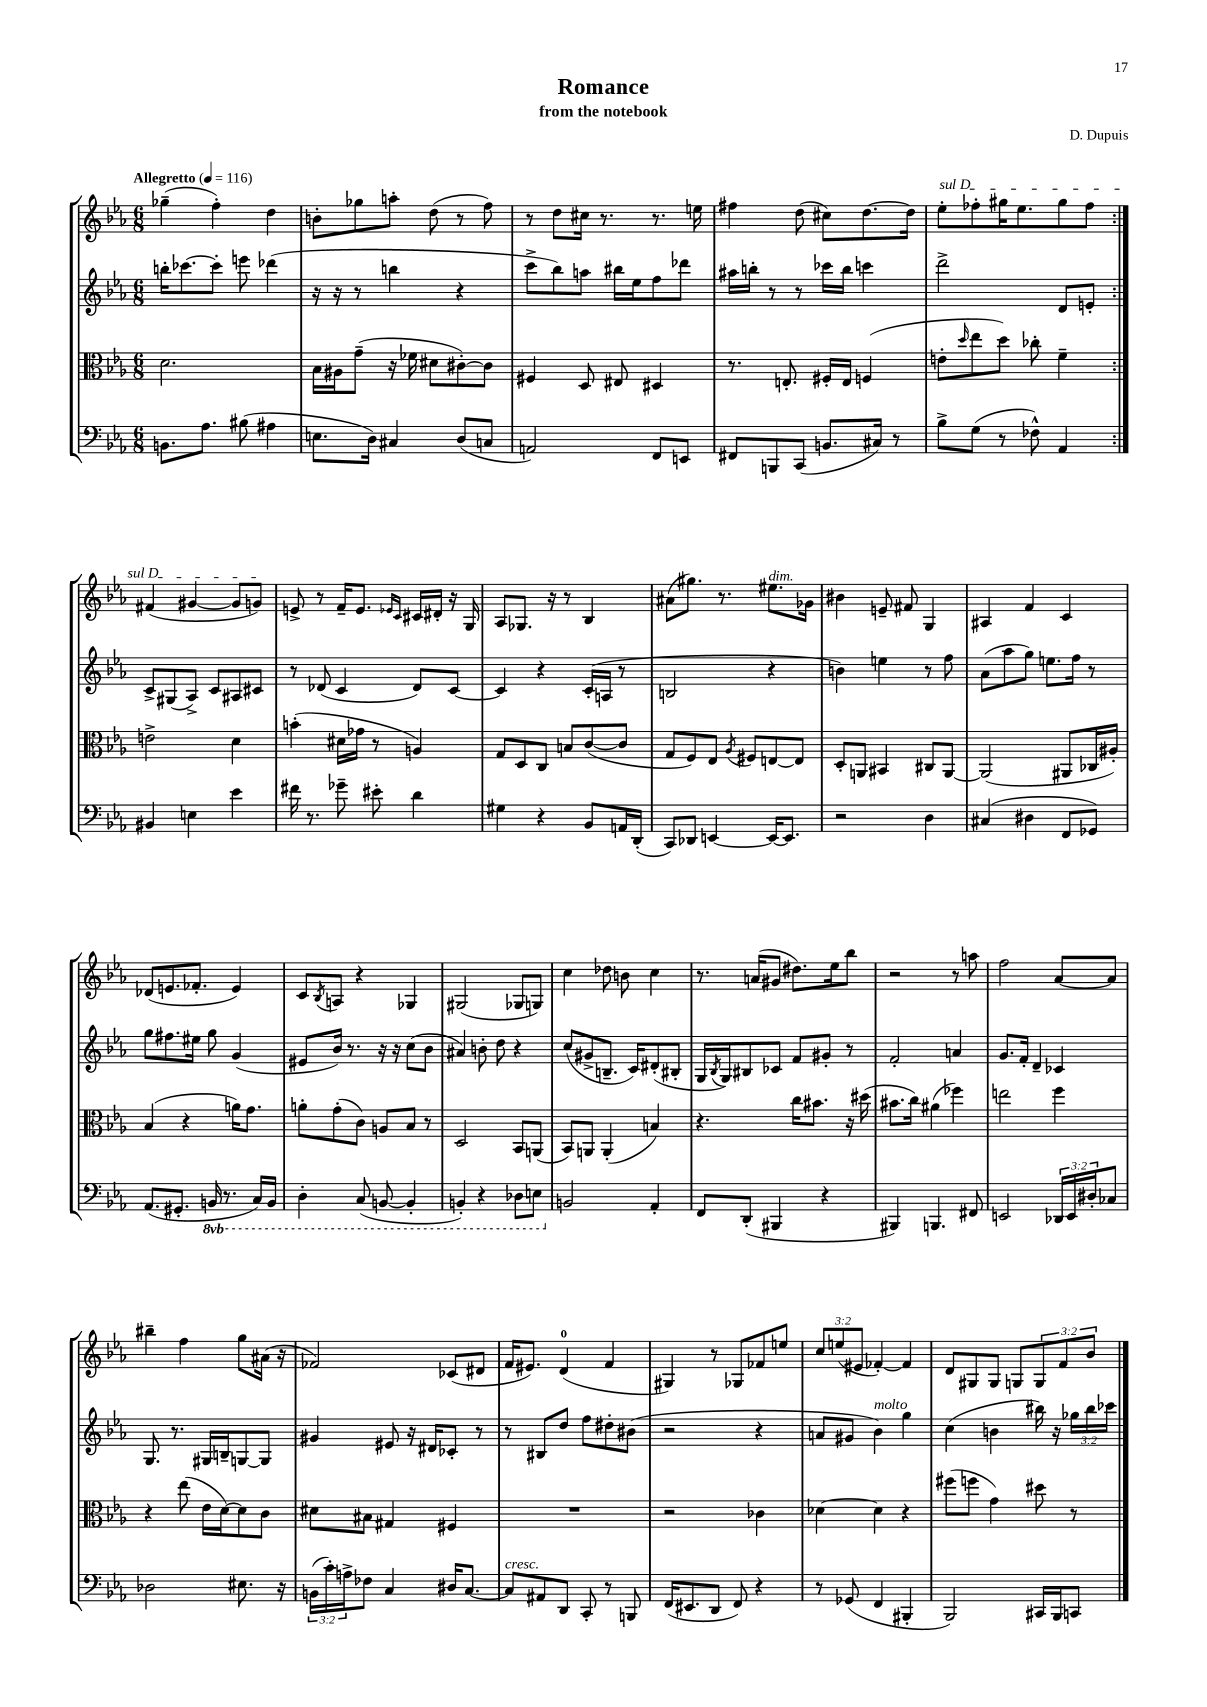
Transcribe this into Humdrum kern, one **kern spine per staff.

**kern	**kern	**kern	**kern
*staff4	*staff3	*staff2	*staff1
*clefF4	*clefC3	*clefG2	*clefG2
*k[b-e-a-]	*k[b-e-a-]	*k[b-e-a-]	*k[b-e-a-]
*M6/8	*M6/8	*M6/8	*M6/8
*MM116	*MM116	*MM116	*MM116
8.BB\L	2.d\	16bb'\LK	(4gg-~\
.	.	[8.ccc-\	.
8.A-\J	.	.	.
.	.	8ccc-'\]J	4ff'\)
(8B#\	.	8eee\	.
4A#\	.	(4ddd-\	4dd\
=	=	=	=
8.E\L	16B-\LL	16r	8b'\L
.	16A#\J	16r	.
.	(8g~\J	8r	8gg-\
16D\Jk)	.	.	.
4C#/	16r	4bb\	8aa'\J
.	16f-\	.	.
.	8d#\L	.	(8dd\
(8D/L	[8c#'\)	4r	8r
8C/J	8c#\]J	.	8ff\)
=	=	=	=
2AA/)	4F#/	8ccc^\L	8r
.	.	8bb-\)	8dd\L
.	8D/	8aa\J	16cc#\Jk
.	.	.	8.r
.	8E#/	16bb#\LL	.
.	.	16ee-\J	.
8FF/L	4D#/	8ff\	8.r
8EE/J	.	8ddd-\J	.
.	.	.	16ee\
=	=	=	=
8FF#/L	8.r	16aa#\LL	4ff#\
.	.	16bb'\JJ	.
8BBB/	.	8r	.
.	8.E'/	.	.
(8CC/J	.	8r	(8dd\
8.BB/L	16F#'/LL	16ccc-\LL	8cc#\L)
.	16E/JJ	16bb\JJ	.
.	(4F/	4ccc\	[8.dd\
16C#/Jk)	.	.	.
8r	.	.	.
.	.	.	16dd\]Jk
=	=	=	=
8B-^\L	8e'\L	2ddd^\	8ee-'\L
.	16qqdd/	.	.
(8G\J	8ee-\	.	8ff-'\
8r	8dd\J)	.	16gg#\K
.	.	.	8.ee-\
8F-^^\)	8cc-'\	.	.
4AA-/	4f~\	8d/L	8gg#\
.	.	8e'/J	8ff-\J
=:|!	=:|!	=:|!	=:|!
4BB#/	2e^\	8c^/L	(4f#/
.	.	(8G#/	.
4E\	.	8A-^/J)	[4g#/
.	.	8c/L	.
4e-\	4d\	8A#/	8g#/]L
.	.	8c#/J	8g/J)
=	=	=	=
16f#\	(4b'\	8r	8e^/
8.r	.	.	.
.	.	(8d-/	8r
8g-~\	16d#\LL	4c/	16f~/LK
.	16g-\JJ	.	8.e/J
8e#'\	8r	.	.
.	.	.	16qqe-/LL
.	.	.	16qqc/JJ
4d\	4A/)	8d-/L)	16c#/LL
.	.	.	16d#'/JJ
.	.	[8c/J	16r
.	.	.	16G/
=	=	=	=
4G#\	8G/L	4c/]	8A-/L
.	8D/	.	8.G-/J
4r	8C/J	4r	.
.	.	.	16r
.	8B/L	.	8r
8BB-/L	([8c/	(16c'/LL	4B-/
.	.	16A/JJ	.
16AA/L	8c/]J	8r	.
(16DD'/JJ	.	.	.
=	=	=	=
8CC/L)	8G/L	2B/	(8a#\L
8DD-/J	8F/)	.	8.gg#\J)
[4EE/	8E-/J	.	.
.	.	.	8.r
.	8qA-/	.	.
.	8F#/L	.	.
16EE/_LK	[8E/	4r	8.ee#\L
8.EE/]J	.	.	.
.	8E/]J	.	.
.	.	.	16g-\Jk
=	=	=	=
2r	8D'/L	4b\)	4b#\
.	8AA/J	.	.
.	4BB#/	4ee\	8e~/
.	.	.	8f#/
4D\	8C#/L	8r	4G/
.	[8AA/J	8ff\	.
=	=	=	=
(4C#/	(2AA/]	(8a-\L	4A#/
.	.	8aa-\	.
4D#\	.	8gg\J)	4f/
.	.	8.ee\L	.
8FF/L	8AA#/L	.	4c/
.	.	16ff\Jk	.
8GG-/J)	16C-/L	8r	.
.	16A#'/JJ)	.	.
=	=	=	=
(8.AA-/L	(4B-/	8gg\L	(8d-/L
.	.	8.ff#\	8.e/
8.GG#'/J	.	.	.
.	4r	.	.
.	.	16ee#\Jk	8.f-'/J
16BBB/	.	8gg\	.
8.r	.	.	.
.	16a\LK)	(4g/	4e/)
.	8.g\J	.	.
16CC/LL)	.	.	.
16BBB/JJ	.	.	.
=	=	=	=
4DD'\	8a'\L	8e#/L	8c/L
.	.	.	8qB-/
.	(8g'\	16b-/Jk)	8A/J
.	.	8.r	.
(8CC/	8c\J)	.	4r
[8BBB/	8A/L	16r	.
.	.	16r	.
4BBB'/]	8B-/J	(8cc\L	4G-/
.	8r	8b-\J	.
=	=	=	=
4BBB'/)	2D/	4a#/)	(2G#/
4r	.	8b'\	.
.	.	8dd\	.
8DD-\L	8BB-/L	4r	8G-/L
8EE\J	(8AA/J	.	8G/J)
=	=	=	=
2BB/	8BB-/L)	(8cc/L	4cc\
.	8AA/J	8g#^/	.
.	(4AA'/	8.B~/J	8dd-\
.	.	.	8b\
.	.	16c/LK)	.
4AA-'/	4B/)	(8d#'/	4cc\
.	.	8B#'/J	.
=	=	=	=
8FF/L	4.r	16G/LL	8.r
.	.	8qB-/	.
.	.	16G/J)	.
(8DD'/J	.	8B#/	.
.	.	.	(16a/LK
4BBB#/	.	8c-/J	8g#/J
.	16cc\LK	8f/L	8.dd#\L)
.	8.b#\J	.	.
4r	.	8g#'/J	.
.	.	.	16ee-\k
.	16r	8r	8bb-\J
.	(16dd#\	.	.
=	=	=	=
4BBB#/)	8.b#\L	2f'/	2r
.	16cc\Jk)	.	.
4.BBB/	(4a#\	.	.
.	4ff-\)	4a/	8r
8FF#/	.	.	8aa\
=	=	=	=
2EE/	2ee\	8.g/L	2ff\
.	.	16f'/Jk	.
.	.	4d~/	.
24DD-/LL	4ff\	4c-/	[8a-/L
24EE/	.	.	.
24D#'/J	.	.	.
8C-/J	.	.	8a-/]J
=	=	=	=
2D-\	4r	8.G/	4bb#~\
.	.	8.r	.
.	(8ee-\	.	4ff\
.	16e-\LL	16G#/LL	.
.	[16d\J)	16B~/J	.
8.E#\	8d\]	[8G/	8gg\L
.	8c\J	8G/]J	(16a#\Jk
16r	.	.	16r
=	=	=	=
(24BB\LL	8d#\L	4g#/	2f-/)
24c'\)	.	.	.
24A^\J	.	.	.
8F-\J	8B#\J	.	.
4C/	4G#/	8e#/	.
.	.	16r	.
.	.	16d#/LK	.
16D#/LK	4F#/	8c-'/J	(8c-/L
[8.C/J	.	.	.
.	.	8r	8d#/J
=	=	=	=
8C/]L	2.r	8r	16f/LK
.	.	.	8.e#/J)
8AA#/	.	8B#/L	.
8DD/J	.	8dd/J	(4d/
8CC'/	.	8ff\L	.
8r	.	8dd#'\	4f/
8BBB/	.	(8b#\J	.
=	=	=	=
(16FF/LK	2r	2r	4G#/)
8.EE#/	.	.	.
8DD/J	.	.	8r
8FF/)	.	.	8G-/L
4r	4c-\	4r	8f-/
.	.	.	8ee/J
=	=	=	=
8r	[4d-\	8a/L	12cc/L
.	.	.	(12ee/
(8GG-/	.	8g#/J	.
.	.	.	12e#/J
4FF/	4d-\]	4b-\)	[4f-'/)
4BBB#'/	4r	4gg\	4f-/]
=	=	=	=
2BBB-/)	(8ff#\L	(4cc\	8d/L
.	8ff\J	.	8G#/
.	4g\)	4b\	8G#/J
.	.	.	8G/L
16CC#/LL	8dd#\	16bb#\)	12G/
16BBB-/J	.	16r	.
.	.	.	12f/
8CC/J	8r	24gg-\LL	.
.	.	24bb#\	12b-/J
.	.	24ccc-\JJ	.
==	==	==	==
*-	*-	*-	*-
